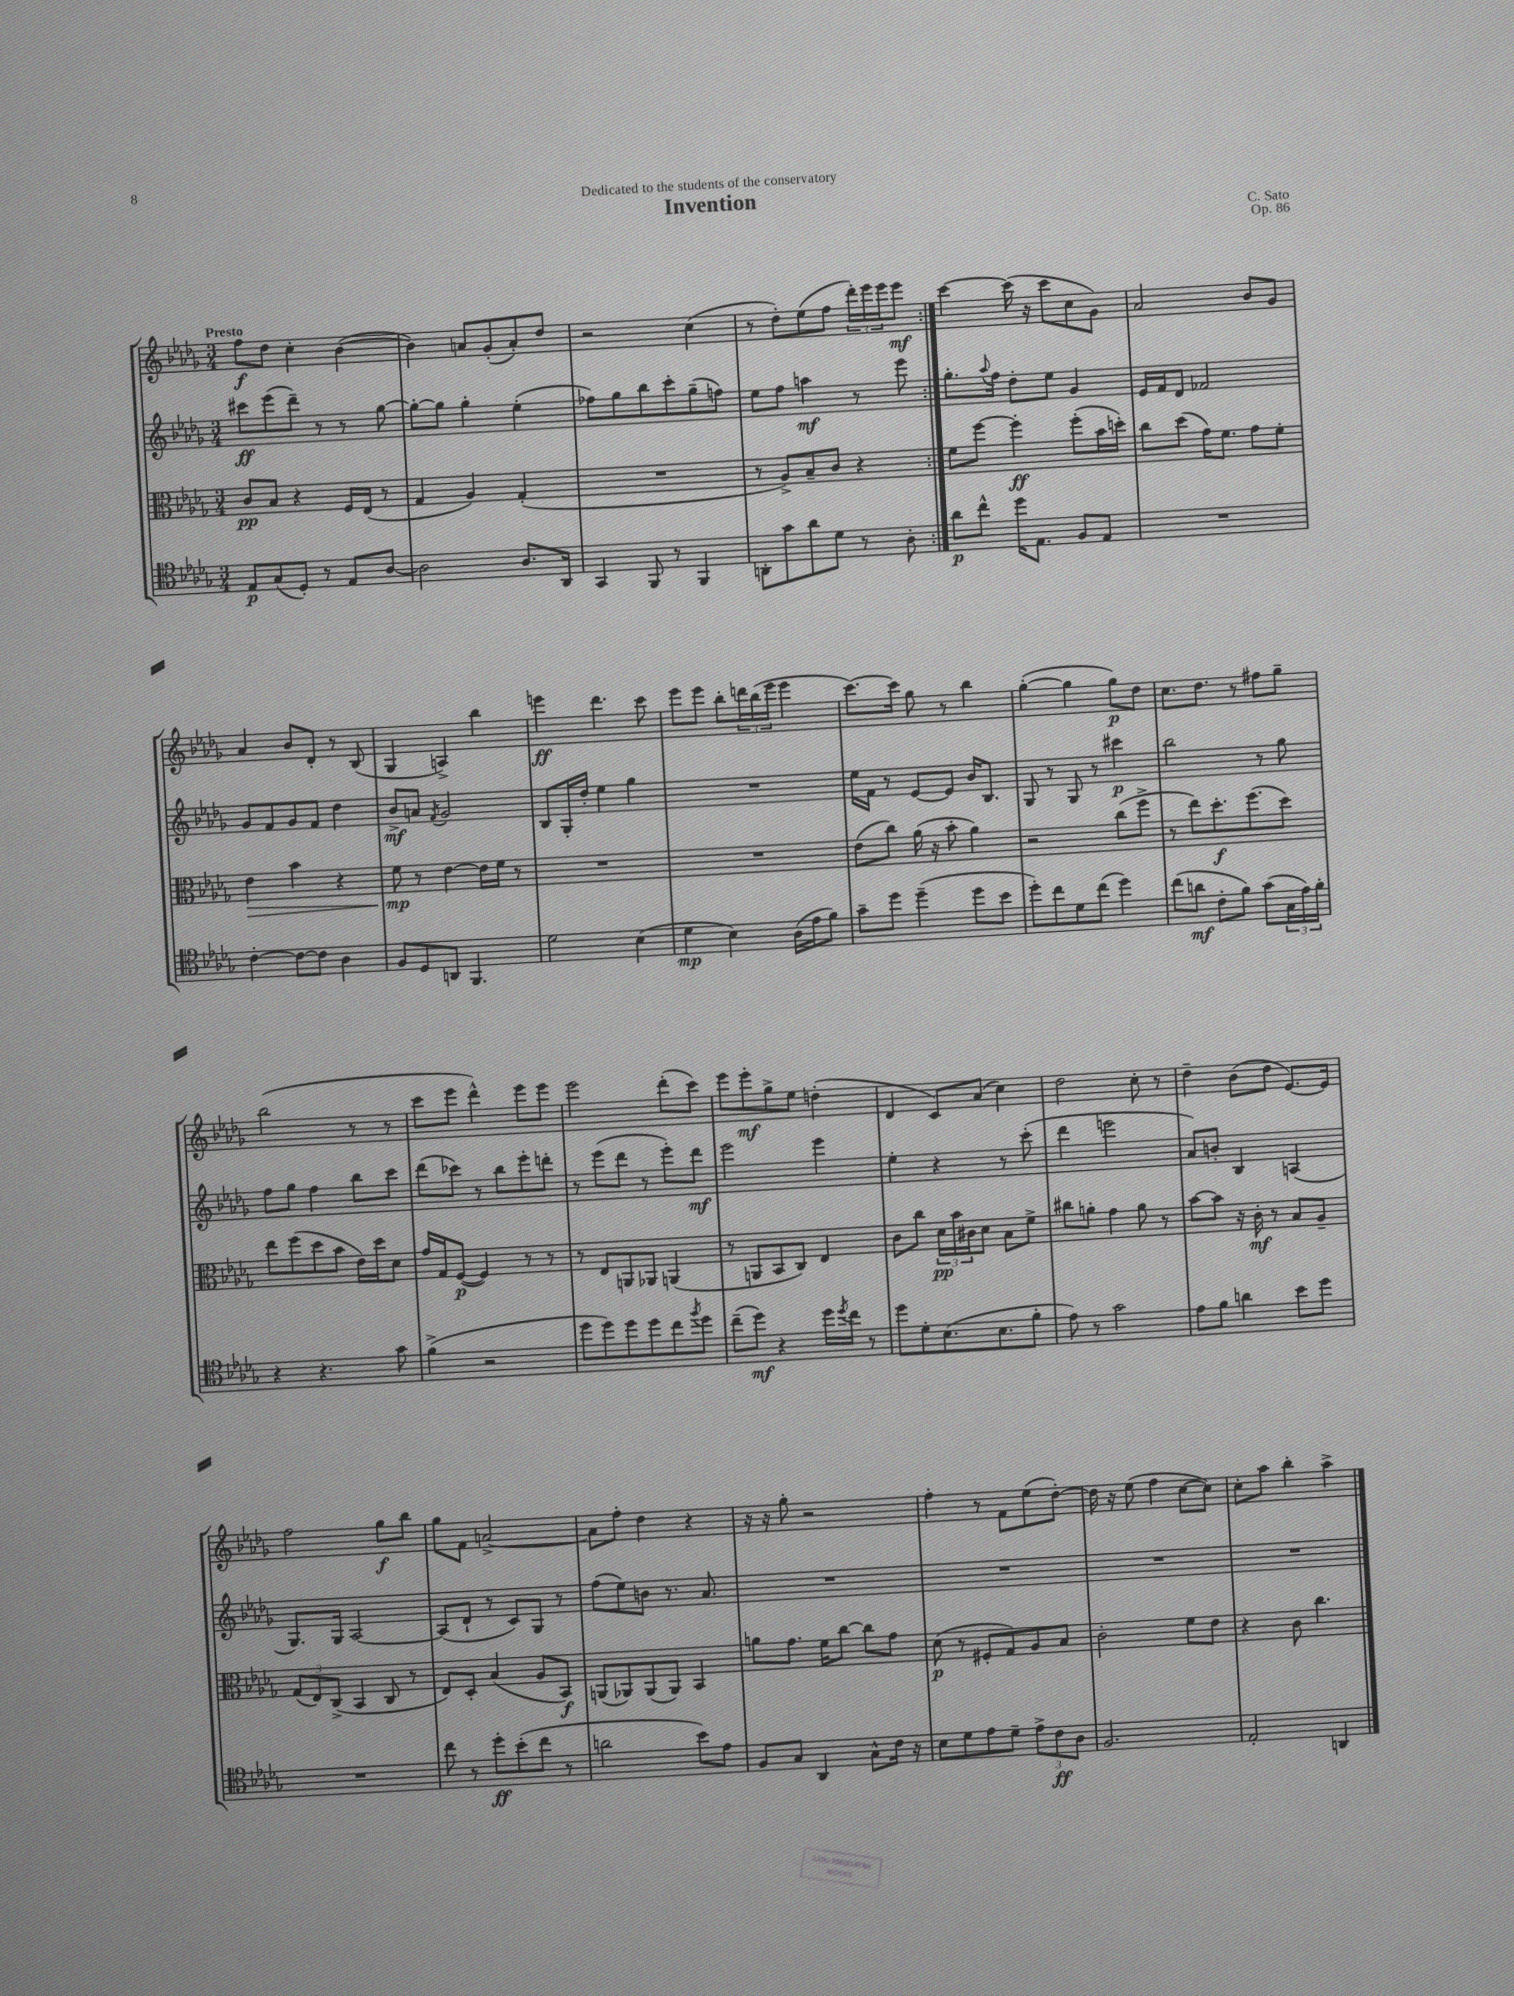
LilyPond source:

\header { title = "Invention" composer = "C. Sato" dedication = "Dedicated to the students of the conservatory" opus = "Op. 86" }
<<
\new StaffGroup <<
\new Staff = "s0" {
    \clef treble \key des \major \numericTimeSignature \time 3/4 \tempo "Presto"
    \repeat volta 2 { f''8\f des''8 c''4-. bes'4~( |
    bes'4) a'8 ges'8-.( a'8-.) des''8 |
    r2 c''4( |
    r8 des''8-.) ees''8( f''8 \tuplet 3/2 { des'''16-.) ees'''16 ees'''16 } ees'''8\mf | }
    c'''4~ c'''16( r16 c'''8 c''8 ges'8) |
    aes'2 bes'8 ges'8 |
    aes'4 bes'8 des'8-. r8 bes8( |
    ges4 a4->) bes''4 |
    e'''4\ff des'''4. c'''8 |
    ees'''8 ees'''8 bes''8-. \tuplet 3/2 { d'''16 bes''16( ees'''16 } ees'''4 |
    c'''8.~) c'''16 ges''8 r8 bes''4 |
    ges''4~-.( ges''4 ges''8\p) des''8 |
    c''8. des''8. r8 fis''8 ges''8-- |
    bes''2( r8 r8 |
    c'''8 ees'''8 des'''4-^) ees'''8 ees'''8 |
    ees'''2 des'''8-.( c'''8) |
    ees'''8 ees'''8-.\mf ges''8-> ees''8 d''4-.( |
    des'4 c'8) aes'8( c''4) |
    des''2 c''8-. r8 |
    des''4-- bes'8( des''8 ees'8.~) ees'16 |
    f''2 ges''8\f bes''8 |
    ges''8 f'8 a'2~-> |
    a'8 f''8-. des''4 r4 |
    r16 r16 ges''8-. r2 |
    f''4-. r8 f'8 ees''8( des''8~-.) |
    des''16 r16 ees''8( f''4 c''8~ c''8) |
    c''8-. aes''8 bes''4-. aes''4-> \bar "|." |
}
\new Staff = "s1" {
    \clef treble \key des \major \numericTimeSignature \time 3/4
    \repeat volta 2 { cis'''8\ff ees'''8( des'''8--) r8 r8 ges''8~ |
    ges''8~-. ges''8 ges''4-. ees''4-.( |
    fes''8) ges''8 bes''8 c'''8-. ges''8--( f''8) |
    ees''8 f''8 a''4\mf r8 ees'''8 | }
    ges''8.-. \appoggiatura { aes''8 } f''16 des''8-. ees''8 ges'4 |
    ees'16 f'16 des'8 fes'2 |
    ges'8 f'8 ges'8 f'8 des''4 |
    bes'8->\mf a'8 \acciaccatura { f'8 } ges'2 |
    bes8 ges16-. des''16-. ees''4 ges''4 |
    R2. |
    ees''16 f'16 r8 ees'8~ ees'8 bes'16 bes8. |
    ges8 r8 ges8 r8 cis'''4\p |
    bes''2 r8 ges''8 |
    f''8 ges''8 f''4 bes''8 c'''8 |
    des'''8( ces'''8) r8 bes''8 ees'''8-. d'''8-. |
    r8 ees'''8( des'''8 r8 ees'''8-.) des'''8\mf |
    ees'''2 ees'''4 |
    ees''4-. r4 r8 c'''8-.( |
    des'''4 e'''2 |
    aes'8) b'8-. bes4 a4( |
    ges8.) ges16 aes2~ |
    aes8( des'8-! r8 c'8) ges8 r8 |
    f''8( ees''8) b'8 r8. aes'8. |
    R2. |
    R2. |
    R2. |
    R2. \bar "|." |
}
\new Staff = "s2" {
    \clef alto \key des \major \numericTimeSignature \time 3/4
    \repeat volta 2 { c'8\pp bes8 r4 f16 ees16( r8 |
    ges4 aes4) ges4-.( |
    R2. |
    r8 aes8->) bes8-- c'8 r4 | }
    f'8 f''8~ f''4-.\ff f''8-.( bes'16 d''16-.) |
    c''8 des''8( ges'16) f'8. ges'8 f'8-. |
    ees'4\> bes'4 r4 |
    f'8\mp\! r8 ees'4~ ees'16 f'16 r8 |
    R2. |
    R2. |
    ees'8( c''8) aes'16( r16 bes'8-. aes'4) |
    r2 c''8( f''8-> |
    r8 ees''8) des''8.-.\f f''8.( des''8) |
    ees''8 f''8( des''8 bes'8 ees'16) des''16 des'8 |
    ges'16 ges16 f8~\p( f4) r8 r8 |
    r8 ees8 a,8 aes,8 a,4( |
    r8 a,8 bes,8 c8) ees4 |
    c'8 c''8 \tuplet 3/2 { des'16\pp bes'16 cis'16 } des'8 bes8 f'8-> |
    cis''8 a'8-. ges'4 a'8 r8 |
    bes'8~ bes'8 r16 c'16-.\mf r8 bes8 aes8-- |
    \tuplet 3/2 { ges8( ees8) c8->( } bes,4 c8 r8 |
    ees8) des8-. bes4( aes8 bes,8\f) |
    a,8( aes,8) aes,8( aes,8) bes,4 |
    a'8 ges'8. f'16 c''8~ c''8 ges'8 |
    des'8\p( r8 fis8-. ges8) aes8 bes8 |
    c'2-. f'8 ees'8 |
    r4 c'8 c''4. \bar "|." |
}
\new Staff = "s3" {
    \clef tenor \key des \major \numericTimeSignature \time 3/4
    \repeat volta 2 { ees8\p ges8( des8-.) r8 ees8 aes8~ |
    aes2 aes8. aes,16 |
    ges,4 f,8 r8 f,4 |
    a,8-. ges'8 aes'8 des'8 r8 aes8-. | }
    aes'8\p c''8-^ des''16 ees8. f8 ees8 |
    R2. |
    c'4~-. c'8~ c'8 aes4 |
    f8 des8 a,8 f,4. |
    des'2 bes4( |
    des'4\mp bes4) aes16( ees'16 f'8) |
    ges'8-- des''8 des''4--( des''8 bes'8 |
    des''8-.) c''8 des'8 c''8( des''4) |
    c''8( a'8\mf c'8-. f'8) ges'8( \tuplet 3/2 { ges16 ees'16) f'16-. } |
    r4 r4. ges'8 |
    f'4->( r2 |
    des''8 des''8) des''8 des''8 c''8 \acciaccatura { f''8 } des''8 |
    c''8--( des''8\mf) r4 des''16 \acciaccatura { des''8 } c''16 r8 |
    des''8 des'8-. bes8.( bes8. f'8-. |
    ees'8) r8 ges'2 |
    ees'8 f'8 a'4 bes'8 des''8 |
    R2. |
    c''8 r8 des''8-.\ff bes'8-.( c''8 r8 |
    a'2 bes'8) ees'8 |
    f8 ges8 aes,4 ges8-^ c'16 r16 |
    bes8 des'8 ees'8 des'8-- \tuplet 3/2 { ees'8-> c'8\ff aes8 } |
    f2. |
    ees2-. a,4 \bar "|." |
}
>>
>>
\layout { \context { \Score \remove "Bar_number_engraver" } }
